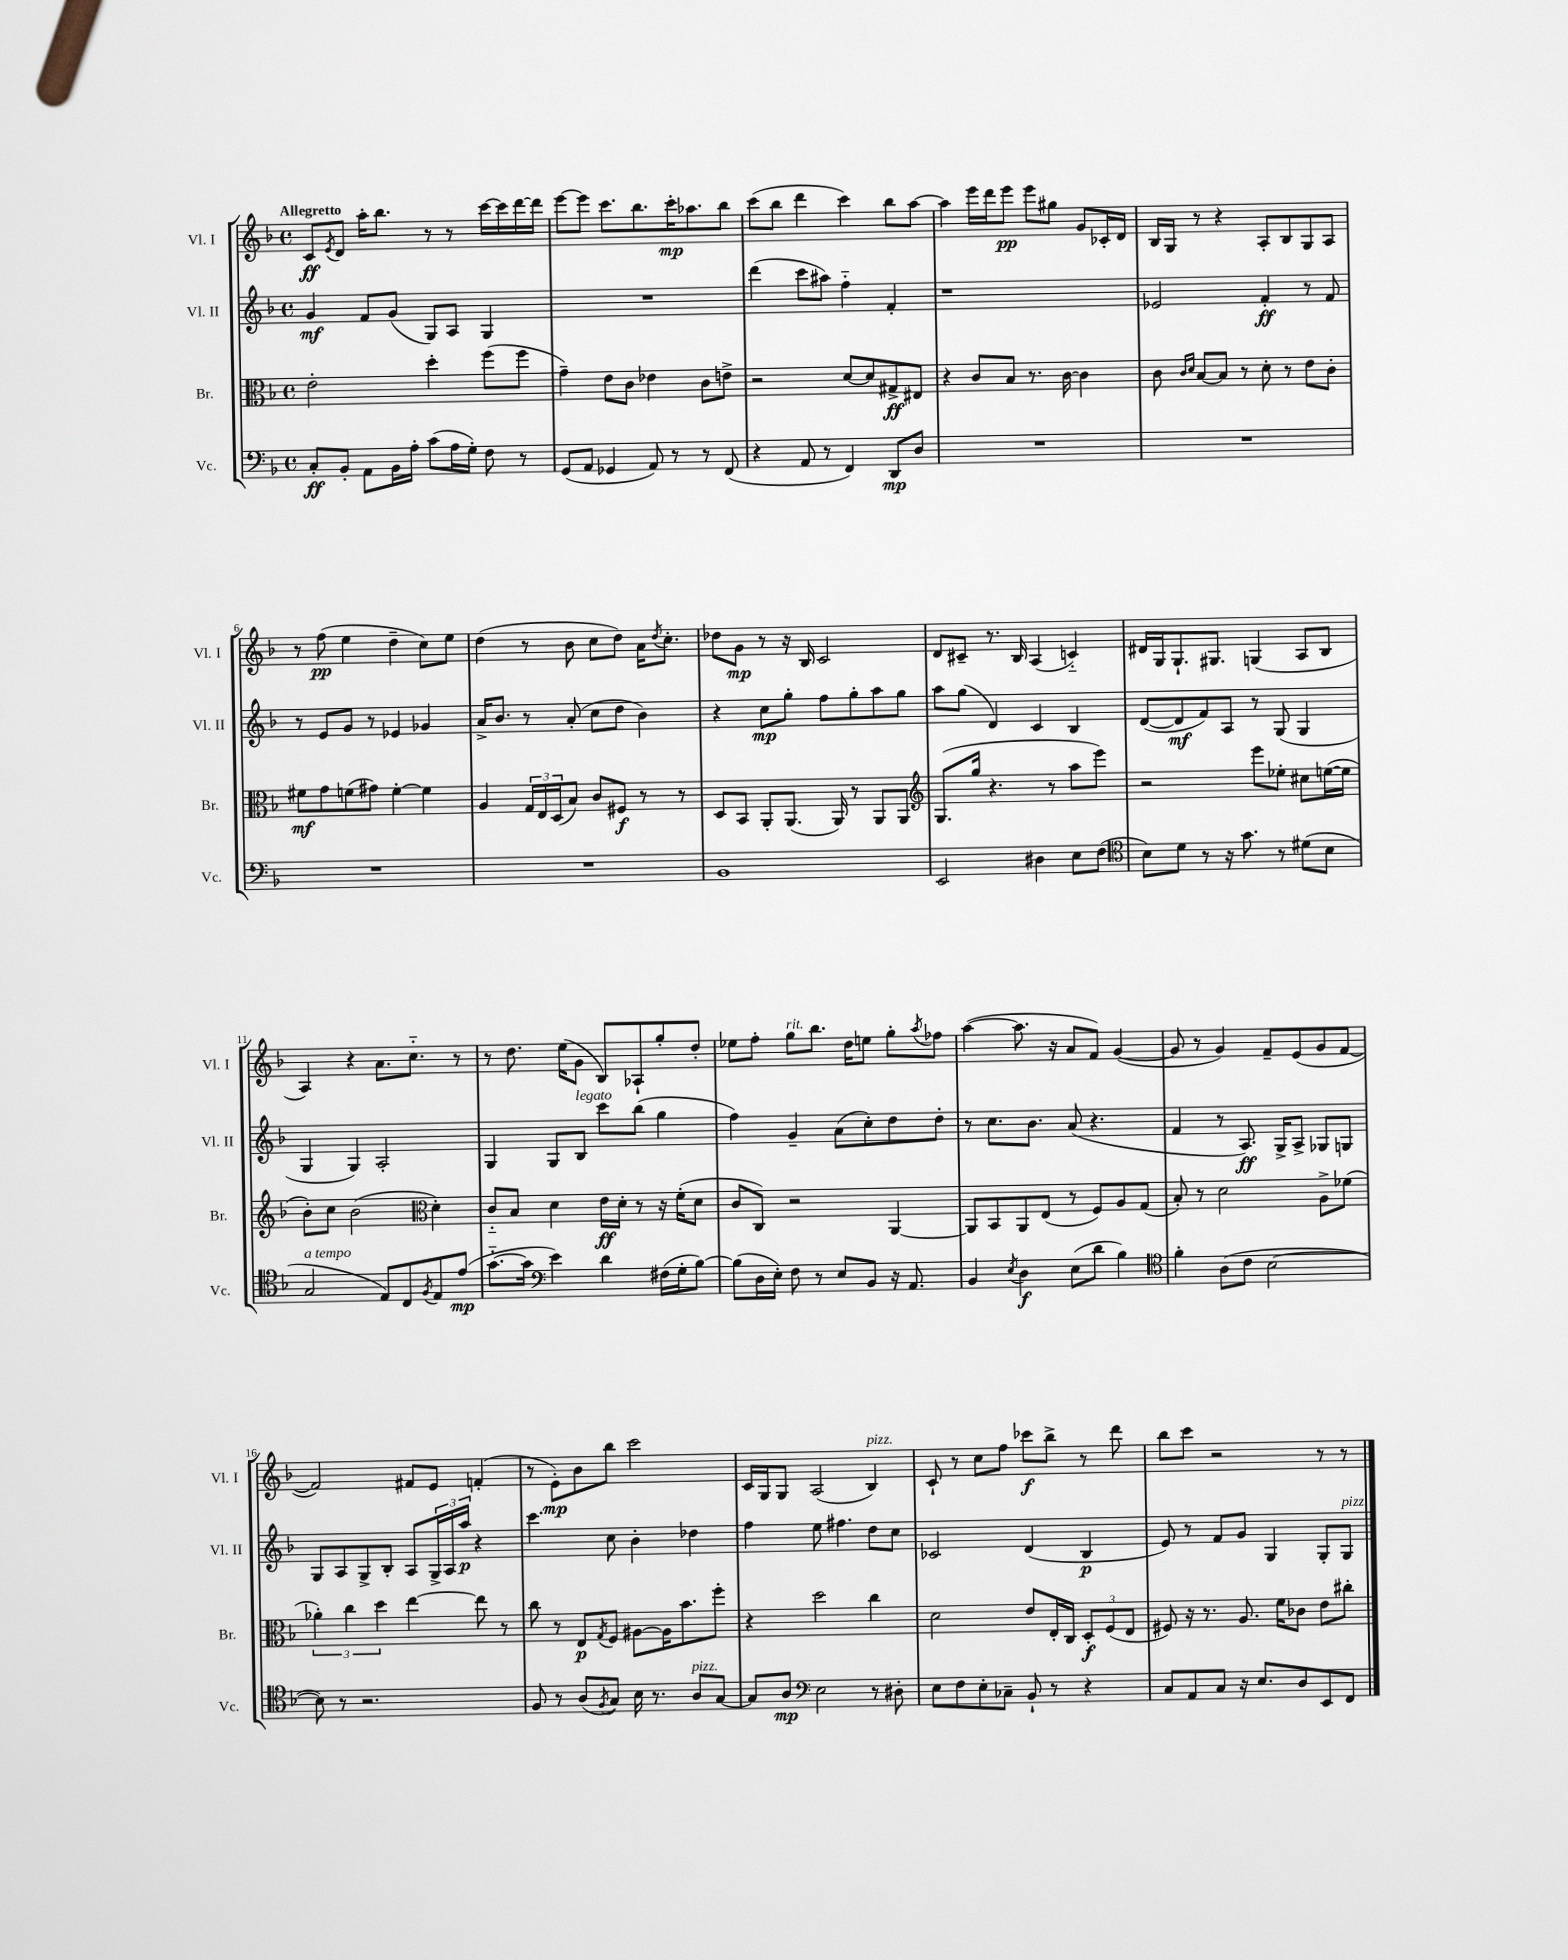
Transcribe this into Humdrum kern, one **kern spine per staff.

**kern	**dynam	**kern	**dynam	**kern	**dynam	**kern	**dynam
*part4	*part4	*part3	*part3	*part2	*part2	*part1	*part1
*staff4	*staff4	*staff3	*staff3	*staff2	*staff2	*staff1	*staff1
*I"Vc.	*	*I"Br.	*	*I"Vl. II	*	*I"Vl. I	*
*I'Vc.	*	*I'Br.	*	*I'Vl. II	*	*I'Vl. I	*
*clefF4	*	*clefC3	*	*clefG2	*	*clefG2	*
*k[b-]	*	*k[b-]	*	*k[b-]	*	*k[b-]	*
*M4/4	*	*M4/4	*	*M4/4	*	*M4/4	*
*met(c)	*	*met(c)	*	*met(c)	*	*met(c)	*
=1	=1	=1	=1	=1	=1	=1	=1
!	!	!	!	!	!	!LO:TX:a:B:t=Allegretto	!
8C'/L	ff	2e'\	.	4g/	mf	8c/L	ff
.	.	.	.	.	.	8qe/	.
8BB-'/J	.	.	.	.	.	8d/J	.
8AA\L	.	.	.	8f/L	.	16aa'\KL	.
.	.	.	.	.	.	8.bb-\J	.
16BB-\L	.	.	.	(8g/J	.	.	.
16A'\JJ	.	.	.	.	.	.	.
(8c\L	.	4dd'\	.	8G/L)	.	8r	.
16A\L	.	.	.	8A/J	.	8r	.
16G'\JJ)	.	.	.	.	.	.	.
8F\	.	(8ff\L	.	4G/	.	[16ccc\LL	.
.	.	.	.	.	.	16ccc\]	.
8r	.	8ff\J	.	.	.	[16ddd\	.
.	.	.	.	.	.	16ddd\JJ]	.
=2	=2	=2	=2	=2	=2	=2	=2
(8GG/L	.	4g~\)	.	1r	.	[8eee\L	.
8AA/J	.	.	.	.	.	8eee\J]	.
4GG-X/	.	8e\L	.	.	.	8.ccc\L	.
.	.	8c\J	.	.	.	.	.
.	.	.	.	.	.	8.bb-\	.
8AA/)	.	4e-X\	.	.	.	.	.
8r	.	.	.	.	.	16ccc'\K	mp
.	.	.	.	.	.	8.aa-X\	.
8r	.	8c\L	.	.	.	.	.
(8FF/	.	8en^\J	.	.	.	8bb-\J	.
=3	=3	=3	=3	=3	=3	=3	=3
4r	.	2r	.	(4ddd\	.	(8ccc\L	.
.	.	.	.	.	.	8bb-\J	.
8AA/	.	.	.	8ccc\L	.	4ddd\	.
8r	.	.	.	8aa#X\J)	.	.	.
4FF/)	.	[8d/L	.	4ff\	.	4ccc\)	.
.	.	8d/]	.	.	.	.	.
8DD/L	mp	8G#X^/	ff	4f'/	.	8bb-\L	.
8D/J	.	8E#X/J	.	.	.	[8aa\J	.
=4	=4	=4	=4	=4	=4	=4	=4
1r	.	4r	.	1r	.	4aa\]	.
.	.	8c/L	.	.	.	16eee\LL	.
.	.	.	.	.	.	16ddd\J	.
.	.	8B-/J	.	.	.	8eee\J	pp
.	.	8.r	.	.	.	8eee\L	.
.	.	.	.	.	.	8gg#X\J	.
.	.	[16c\	.	.	.	.	.
.	.	4c\]	.	.	.	8g/L	.
.	.	.	.	.	.	16c-X'/L	.
.	.	.	.	.	.	16d/JJ	.
=5	=5	=5	=5	=5	=5	=5	=5
1r	.	8c\	.	2e-X/	.	16B-/LL	.
.	.	.	.	.	.	16G/JJ	.
.	.	16qqc/LL	.	.	.	.	.
.	.	16qqd/JJ	.	.	.	.	.
.	.	[8B-/L	.	.	.	8r	.
.	.	8B-/J]	.	.	.	4r	.
.	.	8r	.	.	.	.	.
.	.	8d'\	.	4f'/	ff	8A'/L	.
.	.	8r	.	.	.	8B-/	.
.	.	8e\L	.	8r	.	8G/	.
.	.	8c'\J	.	8f/	.	8A/J	.
!!LO:LB:g=z
=6	=6	=6	=6	=6	=6	=6	=6
1r	.	8f#X\L	mf	8r	.	8r	.
.	.	8g\	.	8e/L	.	(8ff\	pp
.	.	(8fn\	.	8g/J	.	4ee\	.
.	.	8g#X\J)	.	8r	.	.	.
.	.	[4f'\	.	4e-X/	.	4dd~\	.
.	.	4f\]	.	4g-X/	.	8cc\L)	.
.	.	.	.	.	.	8ee\J	.
=7	=7	=7	=7	=7	=7	=7	=7
1r	.	4A/	.	16a^/KL	.	(4dd\	.
.	.	.	.	8.b-/J	.	.	.
.	.	24G/LL	.	8r	.	8r	.
.	.	24E/	.	.	.	.	.
.	.	(24D/J	.	.	.	.	.
.	.	8B-/J)	.	(8a'/	.	8b-\	.
.	.	8c/L	.	8cc\L	.	8cc\L	.
.	.	8F#X/J	f	8dd\J	.	8dd\J)	.
.	.	8r	.	4b-\)	.	16a\KL	.
.	.	.	.	.	.	8qdd/	.
.	.	.	.	.	.	8.cc'\J	.
.	.	8r	.	.	.	.	.
=8	=8	=8	=8	=8	=8	=8	=8
1BB-	.	8D/L	.	4r	.	8dd-X\L	.
.	.	8BB-/J	.	.	.	8g\J	mp
.	.	8AA'/L	.	8cc\L	mp	8r	.
.	.	(8.AA/J	.	8gg'\J	.	16r	.
.	.	.	.	.	.	16B-/	.
.	.	.	.	8ff\L	.	2c/	.
.	.	16AA/)	.	.	.	.	.
.	.	8r	.	8gg'\	.	.	.
.	.	8AA/L	.	8aa\	.	.	.
.	.	8AA/J	.	8gg\J	.	.	.
=9	=9	=9	=9	=9	=9	=9	=9
*	*	*clefG2	*	*	*	*	*
2EE/	.	(8.G/L	.	8aa\L	.	8d/L	.
.	.	.	.	(8gg\J	.	8c#X~/J	.
.	.	16gg/Jk	.	.	.	.	.
.	.	4.r	.	4d/)	.	8.r	.
.	.	.	.	.	.	16B-/	.
4D#X\	.	.	.	4c/	.	(4A/	.
.	.	8r	.	.	.	.	.
8E\L	.	8aa\L	.	4B-/	.	4cn/)	.
(8F\J	.	8eee\J)	.	.	.	.	.
=10	=10	=10	=10	=10	=10	=10	=10
*clefC4	*	*	*	*	*	*	*
8B-\L)	.	2r	.	([8d/L	.	16d#X/LL	.
.	.	.	.	.	.	16G/J	.
8d\J	.	.	.	8d/]	mf	8.G`/	.
8r	.	.	.	8f/)	.	.	.
.	.	.	.	.	.	8.G#X/J	.
16r	.	.	.	8A/J	.	.	.
8.g\	.	.	.	.	.	.	.
.	.	8eee\L	.	8r	.	(4Gn/	.
8r	.	8ee-X'\J	.	(8G/	.	.	.
(8d#X\L	.	8cc#X\L	.	4G/	.	8A/L	.
8B-\J	.	([16een\L	.	.	.	8B-/J	.
.	.	16ee\JJ]	.	.	.	.	.
!!LO:LB:g=z
=11	=11	=11	=11	=11	=11	=11	=11
!LO:TX:a:i:t=a tempo	!	!	!	!	!	!	!
2G/	.	8b-'\L)	.	4G/	.	4A/)	.
.	.	8cc\J	.	.	.	.	.
.	.	(2b-\	.	4G/)	.	4r	.
8E/L)	.	.	.	2A'/	.	8.a\L	.
8C/	.	.	.	.	.	.	.
.	.	.	.	.	.	8.cc\J	.
8qF/	.	.	.	.	.	.	.
*	*	*clefC3	*	*	*	*	*
8E/	.	4d'\)	.	.	.	.	.
(8e/J	mp	.	.	.	.	8r	.
=12	=12	=12	=12	=12	=12	=12	=12
[8.g\L	.	8c/L	.	4G/	.	8r	.
.	.	8B-/J	.	.	.	8.dd\	.
16g\Jk]	.	.	.	.	.	.	.
*clefF4	*	*	*	*	*	*	*
4e\)	.	4d\	.	8G/L	.	.	.
.	.	.	.	.	.	(16ee\KL	.
!	!	!	!	!LO:TX:a:i:t=legato	!	!	!
.	.	.	.	8B-/J	.	8g\J	.
4d\	.	16e\LL	ff	8ccc\L	.	8B-/L)	.
.	.	16d'\JJ	.	.	.	.	.
.	.	8r	.	(8bb-\J	.	8A-X`/	.
(16F#X\LL	.	16r	.	4gg\	.	8gg'/	.
16G'\J	.	(16f'\KL	.	.	.	.	.
[8B-\J)	.	8d\J	.	.	.	8dd'/J	.
=13	=13	=13	=13	=13	=13	=13	=13
(8B-\L]	.	8c/L	.	4ff\)	.	8ee-X\L	.
16D\L	.	8C/J)	.	.	.	8ff'\J	.
16E'\JJ)	.	.	.	.	.	.	.
!	!	!	!	!	!	!LO:TX:a:i:t=rit.	!
8F\	.	2r	.	4g~/	.	8gg\L	.
8r	.	.	.	.	.	8.bb-\J	.
8E/L	.	.	.	(8a\L	.	.	.
.	.	.	.	.	.	16dd\KL	.
8BB-/J	.	.	.	8cc'\)	.	8een\J	.
16r	.	[4AA/	.	8dd\	.	8gg'\L	.
8.AA/	.	.	.	.	.	.	.
.	.	.	.	.	.	8qaa/	.
.	.	.	.	8dd'\J	.	8ff-X\J	.
=14	=14	=14	=14	=14	=14	=14	=14
4BB-/	.	8AA/L]	.	8r	.	([4aa\	.
.	.	8BB-/	.	8.cc\L	.	.	.
8qE/	.	.	.	.	.	.	.
4D\	f	8AA/	.	.	.	8.aa\]	.
.	.	.	.	8.b-\J	.	.	.
.	.	(8E/J	.	.	.	.	.
.	.	.	.	.	.	16r	.
(8E\L	.	8r	.	(8a/	.	8a/L	.
8d\J	.	8F/L)	.	4.r	.	8f/J)	.
4B-\)	.	8A/	.	.	.	([4g/	.
.	.	(8G/J	.	.	.	.	.
=15	=15	=15	=15	=15	=15	=15	=15
*clefC4	*	*	*	*	*	*	*
4f'\	.	8B-'/)	.	4f/	.	8g/]	.
.	.	8r	.	.	.	8r	.
(8A\L	.	2d\	.	8r	.	4g/)	.
8c\J	.	.	.	8.A/)	ff	.	.
[2B-\	.	.	.	.	.	8f~/L	.
.	.	.	.	16G^/KL	.	.	.
.	.	.	.	8A^/J	.	(8e/	.
.	.	8A^\L	.	8G-X/L	.	8g/	.
.	.	(8f-X\J	.	8Gn/J	.	[8f/J	.
!!LO:LB:g=z
=16	=16	=16	=16	=16	=16	=16	=16
8B-\])	.	6a-X'\)	.	8G/L	.	2f/])	.
8r	.	.	.	8A/	.	.	.
.	.	6cc\	.	.	.	.	.
2.r	.	.	.	8G^/	.	.	.
.	.	6dd\	.	.	.	.	.
.	.	.	.	8B-'/J	.	.	.
.	.	[4ee\	.	8A/L	.	8f#X/L	.
.	.	.	.	24G^/L	.	8e/J	.
.	.	.	.	24A/	.	.	.
.	.	.	.	24aa/JJ	p	.	.
.	.	8ee\]	.	4r	.	(4fn'/	.
.	.	8r	.	.	.	.	.
=17	=17	=17	=17	=17	=17	=17	=17
8F/	.	8cc\	.	4.ccc\	.	8r	.
8r	.	8r	.	.	.	8e'\L)	mp
(8A/L	.	8E/L	p	.	.	8b-\	.
8qF/	.	8qG/	.	.	.	.	.
8G/J)	.	8F/J	.	8cc\	.	8bb-\J	.
16B-\	.	[8A#X\L	.	4b-'\	.	2ccc\	.
8.r	.	.	.	.	.	.	.
.	.	16A#\K]	.	.	.	.	.
.	.	8.b-\	.	.	.	.	.
!LO:TX:a:i:t=pizz.	!	!	!	!	!	!	!
8A/L	.	.	.	4dd-X\	.	.	.
[8G/J	.	8ff'\J	.	.	.	.	.
=18	=18	=18	=18	=18	=18	=18	=18
8G/L]	.	4r	.	4ff\	.	16c/LL	.
.	.	.	.	.	.	16G/J	.
8A/J	mp	.	.	.	.	8G/J	.
*clefF4	*	*	*	*	*	*	*
2E\	.	2dd\	.	8ee\	.	(2A/	.
.	.	.	.	4.ff#X\	.	.	.
!	!	!	!	!	!	!LO:TX:a:i:t=pizz.	!
8r	.	4cc\	.	8dd\L	.	4B-/)	.
8D#X'\	.	.	.	8cc\J	.	.	.
=19	=19	=19	=19	=19	=19	=19	=19
8E\L	.	2d\	.	2c-X/	.	8c`/	.
8F\	.	.	.	.	.	8r	.
8E'\	.	.	.	.	.	8cc\L	.
8C-X~\J	.	.	.	.	.	8ff\J	.
8BB-`/	.	8e/L	.	(4d/	.	8ccc-X\L	f
8r	.	16E'/L	.	.	.	8bb-^\J	.
.	.	16C/JJ	.	.	.	.	.
4r	.	12D'/L	f	4B-/	p	8r	.
.	.	(12F/	.	.	.	.	.
.	.	.	.	.	.	8ddd\	.
.	.	12E/J	.	.	.	.	.
=20	=20	=20	=20	=20	=20	=20	=20
8C/L	.	8F#X/)	.	8e/)	.	8bb-\L	.
8AA/	.	16r	.	8r	.	8ccc\J	.
.	.	8.r	.	.	.	.	.
8C/J	.	.	.	8f/L	.	2r	.
16r	.	8.A/	.	8g/J	.	.	.
8.E/L	.	.	.	.	.	.	.
.	.	.	.	4G/	.	.	.
.	.	16f\KL	.	.	.	.	.
8D/	.	8c-X\J	.	.	.	.	.
8EE/	.	8e\L	.	8G'/L	.	8r	.
!	!	!	!	!LO:TX:a:i:t=pizz.	!	!	!
8FF/J	.	8cc#X'\J	.	8G/J	.	8r	.
==	==	==	==	==	==	==	==
*-	*-	*-	*-	*-	*-	*-	*-
